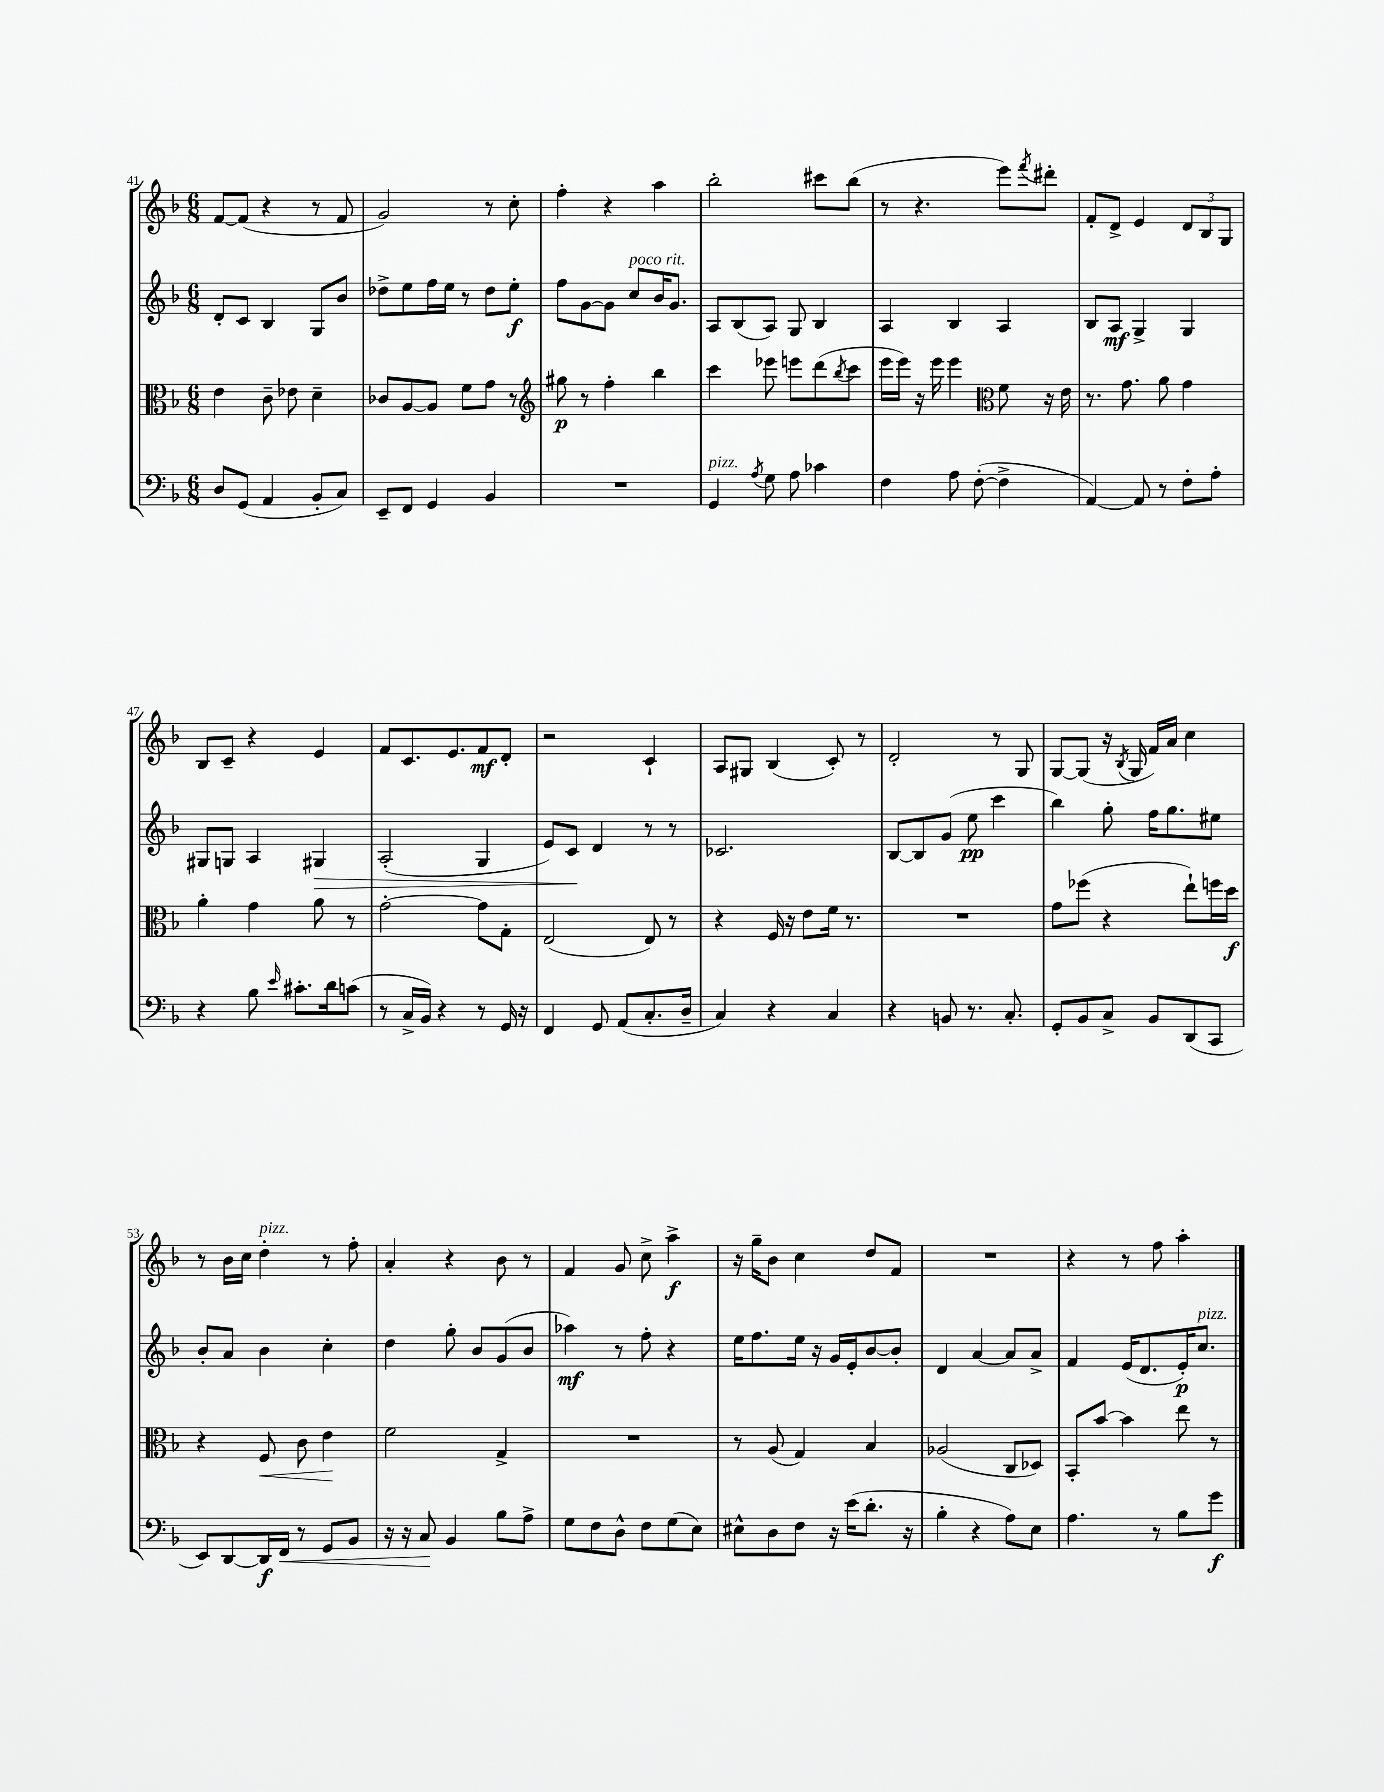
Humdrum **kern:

**kern	**kern	**kern	**kern
*staff4	*staff3	*staff2	*staff1
*clefF4	*clefC3	*clefG2	*clefG2
*k[b-]	*k[b-]	*k[b-]	*k[b-]
*M6/8	*M6/8	*M6/8	*M6/8
8D	4e	8d'	[8f
(8GG	.	8c	(8f]
4AA	8c~	4B-	4r
.	8e-	.	.
8BB-'	4d~	8G	8r
8C)	.	8b-	8f
=	=	=	=
8EE~	8c-	8dd-^	2g)
8FF	[8A	8ee	.
4GG	8A]	16ff	.
.	.	16ee	.
.	8f	8r	.
4BB-	8g	8dd-	8r
.	8r	8ee'	8cc'
=	=	=	=
*	*clefG2	*	*
2.r	8gg#	8ff	4ff'
.	8r	[8g	.
.	4ff'	8g]	4r
.	.	8cc	.
.	4bb-	16b-	4aa
.	.	8.g	.
=	=	=	=
4GG	4ccc	8A	2bb-'
.	.	(8B-	.
8qA	.	.	.
8G	8eee-	8A)	.
8A	8eee	8G	.
4c-	(8ddd	4B-	8ccc#
.	8qbb-	.	.
.	8ccc	.	(8bb-
=	=	=	=
4F	16eee	4A	8r
.	16eee)	.	.
.	16r	.	4.r
.	16eee	.	.
8A	4eee	4B-	.
([8F'	.	.	.
*	*clefC3	*	*
4F^]	8f	4A	8eee)
.	.	.	8qfff
.	16r	.	8ddd#'
.	16e	.	.
=	=	=	=
[4AA)	8.r	8B-	8f'
.	.	8A	8d^
.	8.g	.	.
8AA]	.	4G^	4e
8r	8a	.	.
8F'	4g	4G	12d
.	.	.	12B-
8A'	.	.	.
.	.	.	12G
=	=	=	=
4r	4a'	8G#	8B-
.	.	8G	8c~
8B-	4g	4A	4r
16qqe	.	.	.
8.c#'	.	.	.
.	8a	4G#	4e
16d	.	.	.
(8c	8r	.	.
=	=	=	=
8r	[2g'	(2A'	8f
16C^	.	.	8.c
16BB-)	.	.	.
4r	.	.	.
.	.	.	8.e
8r	8g]	4G	8f
16GG	8G'	.	8d'
16r	.	.	.
=	=	=	=
4FF	(2E	8e)	2r
.	.	8c	.
8GG	.	4d	.
(8AA	.	.	.
8.C'	8E)	8r	4c`
.	8r	8r	.
16D~	.	.	.
=	=	=	=
4C)	4r	2.c-	8A
.	.	.	8G#
4r	16F	.	(4B-
.	16r	.	.
.	8e	.	.
4C	16f	.	8c')
.	8.r	.	.
.	.	.	8r
=	=	=	=
4r	2.r	[8B-	2d'
.	.	8B-]	.
8BB	.	(8g	.
8.r	.	8ee	.
.	.	4ccc	8r
8.C'	.	.	.
.	.	.	8G
=	=	=	=
8GG'	8g	4bb-)	[8G
8BB-	(8ff-	.	(8G]
8C^	4r	8gg'	16r
.	.	.	8qB-
.	.	.	16G
8BB-	.	16ff	16f)
.	.	8.gg	16a
(8DD	8ee`)	.	4cc
8CC	16ff	8ee#	.
.	16dd	.	.
=	=	=	=
8EE)	4r	8b-'	8r
[8DD	.	8a	16b-
.	.	.	16cc
16DD]	8F	4b-	4dd'
16FF	.	.	.
8r	8c	.	.
8GG	4e	4cc'	8r
8BB-	.	.	8ff'
=	=	=	=
16r	2f	4dd	4a'
16r	.	.	.
8C	.	.	.
4BB-	.	8gg'	4r
.	.	8b-	.
8B-	4G^	(8g	8b-
8A^	.	8b-	8r
=	=	=	=
8G	2.r	4aa-)	4f
8F	.	.	.
8D^^	.	8r	8g
8F	.	8ff'	8cc^
(8G	.	4r	4aa^
8E)	.	.	.
=	=	=	=
8E#^^	8r	16ee	16r
.	.	8.ff	16gg~
8D	(8A	.	8b-
8F	4G)	16ee	4cc
.	.	16r	.
16r	.	16g	.
(16e	.	16e'	.
8.d'	4B-	[8b-	8dd
.	.	8b-']	8f
16r	.	.	.
=	=	=	=
4B-'	(2A-	4d	2.r
4r	.	[4a	.
8A)	8C	8a]	.
8E	8D-)	8a^	.
=	=	=	=
4.A	8BB-'	4f	4r
.	[8b-	.	.
.	4b-]	(16e	8r
.	.	8.d	.
8r	.	.	8ff
8B-	8ee	16e')	4aa'
.	.	8.cc	.
8g	8r	.	.
==	==	==	==
*-	*-	*-	*-
